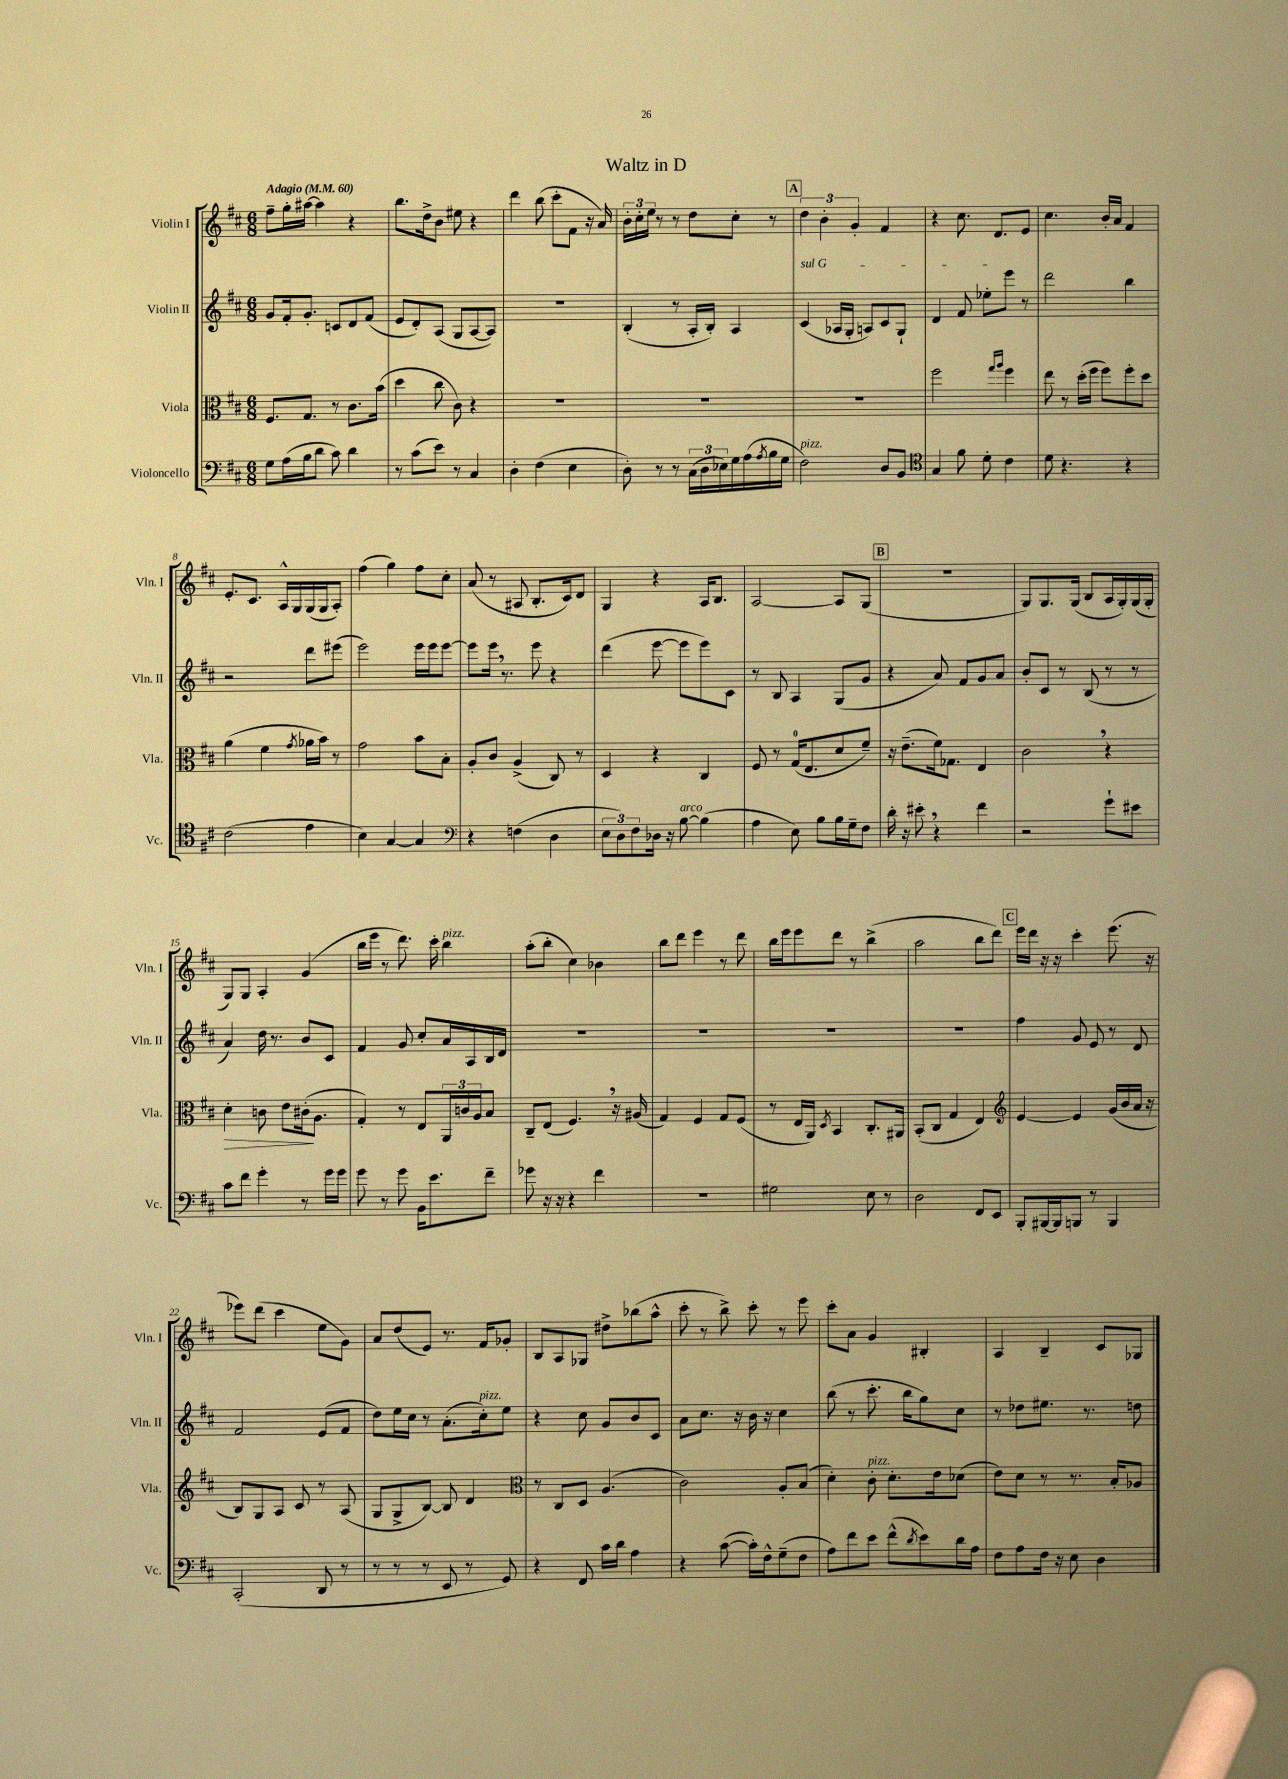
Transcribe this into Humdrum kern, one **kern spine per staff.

**kern	**kern	**dynam	**kern	**kern
*part4	*part3	*part3	*part2	*part1
*staff4	*staff3	*staff3	*staff2	*staff1
*I"Violoncello	*I"Viola	*	*I"Violin II	*I"Violin I
*I'Vc.	*I'Vla.	*	*I'Vln. II	*I'Vln. I
*clefF4	*clefC3	*	*clefG2	*clefG2
*k[f#c#]	*k[f#c#]	*	*k[f#c#]	*k[f#c#]
*M6/8	*M6/8	*	*M6/8	*M6/8
*MM60	*MM60	*	*MM60	*MM60
=1	=1	=1	=1	=1
!	!	!	!	!LO:TX:a:B:t=Adagio
8G\L	8.F#/L	.	8g/L	8ff#~\L
(16A\L	.	.	16f#'/k	16gg'\L
16B\J	8.G/J	.	8.g'/J	[16aa#X\JJ
8d\J	.	.	.	4aa#\]
8c#\)	8r	.	8cn/L	.
4d\	8.c#\L	.	8d/	4r
.	.	.	(8f#/J	.
.	(16b\Jk	.	.	.
=2	=2	=2	=2	=2
8r	4dd\	.	8e/L	8.bb\L
(8c#\L	.	.	8d'/)	.
.	.	.	.	16dd^\k
8e\J)	8cc#\	.	(8A/J	8b\J
8r	8c#\)	.	8G/L	8ee#X\
4C#/	4r	.	[8A/	4r
.	.	.	8A/J])	.
=3	=3	=3	=3	=3
4D'\	2.r	.	2.r	4ddd\
(4F#\	.	.	.	(8bb\
.	.	.	.	8ccc#'\L
4E\	.	.	.	8f#\J
.	.	.	.	16r
.	.	.	.	16a/)
=4	=4	=4	=4	=4
8D'\)	2.r	.	(4B'/	24b'\LL
.	.	.	.	24cc#'\
.	.	.	.	24ee\JJ
8r	.	.	.	8r
8r	.	.	8r	8r
(24C#\LL	.	.	16A'/LL	8dd\L
24D\	.	.	.	.
.	.	.	16B'/JJ)	.
24E-X\)	.	.	.	.
16G\	.	.	4A/	8cc#'\J
(16A\	.	.	.	.
8qA/	.	.	.	.
16B\	.	.	.	8r
16G\JJ	.	.	.	.
!!LO:REH:place=s1:t=A
=5	=5	=5	=5	=5
!	!	!	!LO:TX:a:i:t=sul G	!
!LO:TX:a:i:t=pizz.	!	!	!	!
2F#\)	2.r	.	(4c#/	6dd\
.	.	.	.	6b'\
.	.	.	16A-X/LL	.
.	.	.	16G'/JJ	.
.	.	.	.	6g'/
.	.	.	8An/L)	.
8D/L	.	.	8c#/	4f#/
8BB/J	.	.	8G`/J	.
=6	=6	=6	=6	=6
*clefC4	*	*	*	*
4G/	2ff#\	.	4d/	4r
8f#\	.	.	8f#/	8.cc#\
8d'\	.	.	8ee-X'\L	.
.	.	.	.	8.d/L
.	16qqgg/LL	.	.	.
.	16qqaa/JJ	.	.	.
4c#\	4ff#\	.	8eee\J	.
.	.	.	8r	8e/J
=7	=7	=7	=7	=7
8d\	8ee\	.	2ddd\	4.cc#\
4.r	8r	.	.	.
.	(16dd'\LL	.	.	.
.	16ff#\JJ	.	.	.
.	8ff#\L)	.	.	16b'/LL
.	.	.	.	16a/JJ
4r	8ff#'\	.	4bb\	4f#/
.	8dd\J	.	.	.
!!LO:LB:g=z
=8	=8	=8	=8	=8
(2c#\	(4a\	.	2r	8.e'/L
.	.	.	.	8.c#/J
.	4f#\	.	.	.
.	.	.	.	16A^^/LL
.	.	.	.	16G/
.	8qg/	.	.	.
4e\	16a-X\LL	.	8ddd\L	(16G/
.	16b\JJ)	.	.	16G/J
.	8r	.	(8eee#X\J	8A'/J)
=9	=9	=9	=9	=9
4B\)	2g\	.	2eee\)	(4ff#\
[4G/	.	.	.	4gg\)
4G/]	8b\L	.	16eee\LL	8ff#\L
.	.	.	16eee\J	.
.	8B'\J	.	[8eee\J	8cc#'\J
=10	=10	=10	=10	=10
*clefF4	*	*	*	*
4r	8A'/L	.	8eee\L]	(8a/
.	8c#/J	.	16eee,\Jk	8r
.	.	.	8.r	.
(4Fn\	(4A^/	.	.	8A#X/
.	.	.	8eee\	8.B'/L
4D\	8C#/)	.	4r	.
.	.	.	.	16c#/k)
.	8r	.	.	8d/J
=11	=11	=11	=11	=11
12E\L	4D/	.	(4ddd\	4G/
12D\)	.	.	.	.
12F#\	.	.	.	.
16D-X\Jk	4r	.	[8eee\	4r
16r	.	.	.	.
!LO:TX:a:i:t=arco	!	!	!	!
[8B\	.	.	8eee\L]	.
(4B\]	4C#/	.	8eee\)	16A/KL
.	.	.	.	8.B/J
.	.	.	8c#\J	.
=12	=12	=12	=12	=12
4A\	8F#/	.	8r	[2A/
.	8r	.	8B/	.
8E\)	(16G/KL	.	4A/	.
.	8.E/	.	.	.
8B\L	.	.	.	.
16B\L	8d/	.	(8G/L	8A/L]
16G~\J	.	.	.	.
8F#\J	8f#~/J)	.	8g/J	(8G/J
!!LO:REH:place=s1:t=B
=13	=13	=13	=13	=13
16d'\	16r	.	4r	2.r
16r	(8.e~\L	.	.	.
8e#X',\	.	.	.	.
4r	16f#\k)	.	8a/)	.
.	8.G-X\J	.	.	.
.	.	.	8f#/L	.
4f#\	4E/	.	8g/	.
.	.	.	8a/J	.
=14	=14	=14	=14	=14
2r	2c#,\	.	8b'/L	8G/L)
.	.	.	8c#/J	8.G/
.	.	.	8r	.
.	.	.	.	(16G/Jk
.	.	.	(8B/	8B/L
8g`\L	4r	.	8r	16A/L
.	.	.	.	16G'/)
8e#X\J	.	.	8r	(16G/
.	.	.	.	16G'/JJ
!!LO:LB:g=z
=15	=15	=15	=15	=15
!	!	!LO:HP:b	!	!
8c#\L	4d'\	>	4a/)	8G/L)
8f#\J	.	.	.	8G/J
4g'\	8cn\	.	16dd\	4A'/
.	.	.	8.r	.
.	8e\L	.	.	.
8r	(16c#X'\k	.	8b/L	(4g/
.	8.A\J	]	.	.
16g\LL	.	.	8c#/J	.
16g\JJ	.	.	.	.
=16	=16	=16	=16	=16
8g\	4G'/)	.	4f#/	16bb\LL
.	.	.	.	16eee\JJ
8r	.	.	.	8r
8g\	8r	.	8g/	8.ddd\)
16BB\KL	8E/L	.	8cc#'/L	.
8.e\	.	.	.	16ccc#'\
!	!	!	!	!LO:TX:a:i:t=pizz.
.	24AA/L	.	16a/L	4bb\
.	24cn/	.	.	.
.	.	.	16A/	.
.	24A/J	.	.	.
8f#~\J	8B/J	.	16B/	.
.	.	.	16d/JJ	.
=17	=17	=17	=17	=17
8g-X\	8C#~/L	.	2.r	(8aa'\L
16r	(8E/J	.	.	8bb'\J
16r	.	.	.	.
4r	4.F#,/)	.	.	4cc#\)
4f#\	.	.	.	4b-X\
.	16r	.	.	.
.	(16A#X/	.	.	.
=18	=18	=18	=18	=18
2.r	4G/)	.	2.r	8bb\L
.	.	.	.	8ddd\J
.	4F#/	.	.	4eee\
.	8G/L	.	.	8r
.	(8F#/J	.	.	8ddd\
=19	=19	=19	=19	=19
2G#X\	8r	.	2.r	16bb\LL
.	.	.	.	16eee\J
.	16E/LL	.	.	8eee\
.	16AA/JJ)	.	.	.
.	8qD/	.	.	.
.	4BB/	.	.	8ddd\J
.	.	.	.	8r
8E\	8.C#'/L	.	.	(4bb^\
8r	.	.	.	.
.	16AA#X/Jk	.	.	.
=20	=20	=20	=20	=20
2D\	(8BB'/L	.	2.r	2aa\
.	8C#/J	.	.	.
.	4G/	.	.	.
8FF#/L	4E/)	.	.	8bb\L
8EE/J	.	.	.	8ddd\J)
!!LO:REH:place=s1:t=C
=21	=21	=21	=21	=21
*	*clefG2	*	*	*
8BBB'/L	[4e/	.	4ff#\	16eee\LL
.	.	.	.	16ddd\JJ
[16BBB#X/L	.	.	.	16r
16BBB#/J]	.	.	.	16r
8BBBn/J	4e/]	.	8g/	4ccc#'\
8r	.	.	8e/	.
4BBB/	(16g/LL	.	8r	(8.eee\
.	16b/	.	.	.
.	16a/JJ	.	8d/	.
.	16r	.	.	16r
!!LO:LB:g=z
=22	=22	=22	=22	=22
(2CC#'/	8B/L)	.	2f#/	8eee-X\L)
.	8G/	.	.	(8ddd\J
.	8A/J	.	.	4ccc#\
.	8c#/	.	.	.
8DD/	8r	.	(8e/L	8ee\L
8r	(8A/	.	8f#/J	8g\J)
=23	=23	=23	=23	=23
8r	8G/L	.	8dd\L)	8a/L
8r	8G^/	.	16ee\L	(8dd/
.	.	.	16cc#\JJ	.
8r	[8B/J)	.	8r	8e/J)
8EE/	8B/]	.	(8.a'\L	8.r
8r	4d/	.	.	.
!	!	!	!LO:TX:a:i:t=pizz.	!
.	.	.	16cc#'\k)	16f#/KL
8GG/)	.	.	8ee\J	8g-X'/J
=24	=24	=24	=24	=24
*	*clefC3	*	*	*
4r	8r	.	4r	8B/L
.	8C#/L	.	.	8A/
8FF#/	8D/J	.	8cc#\	8G-X/J
16c#\LL	(4.A/	.	8g/L	8dd#X^\L
16d\JJ	.	.	.	.
4A\	.	.	8b/	(8bb-X\
.	.	.	8c#/J	8aa^^\J
=25	=25	=25	=25	=25
4r	2c#\)	.	8a\L	8ccc#'\
.	.	.	8.cc#\J	8r
([8c#\	.	.	.	8bb^\)
.	.	.	16r	.
16c#'\LL])	.	.	16b\	8ccc#'\
16F#^^\J	.	.	16r	.
(8G~\	8A'/L	.	4cc#\	8r
8F#\J	(8B/J	.	.	8eee\
=26	=26	=26	=26	=26
8A\L)	4d'\)	.	(8bb\	8ccc#'\L
8f#\	.	.	8r	8a\J
!	!LO:TX:a:i:t=pizz.	!	!	!
8e\J	8c#'\	.	8.ccc#'\	4g/
(8f#^^\L	8.d'\L	.	.	.
.	.	.	16bb\KL	.
8qd/	.	.	.	.
8e\)	.	.	8gg\)	4B#X'/
.	16e\k	.	.	.
16d\L	(8d-X\J	.	8cc#\J	.
16A\JJ	.	.	.	.
=27	=27	=27	=27	=27
8F#\L	8e\L)	.	8r	4A/
8A\	8d\J	.	8dd-X\L	.
16F#\Jk	8r	.	8.ee#X\J	4B~/
16r	.	.	.	.
8E\	8.r	.	.	.
.	.	.	8.r	.
4D\	.	.	.	8c#/L
.	16B'/KL	.	.	.
.	8A-X/J	.	8ddn\	8G-X/J
==	==	==	==	==
*-	*-	*-	*-	*-
